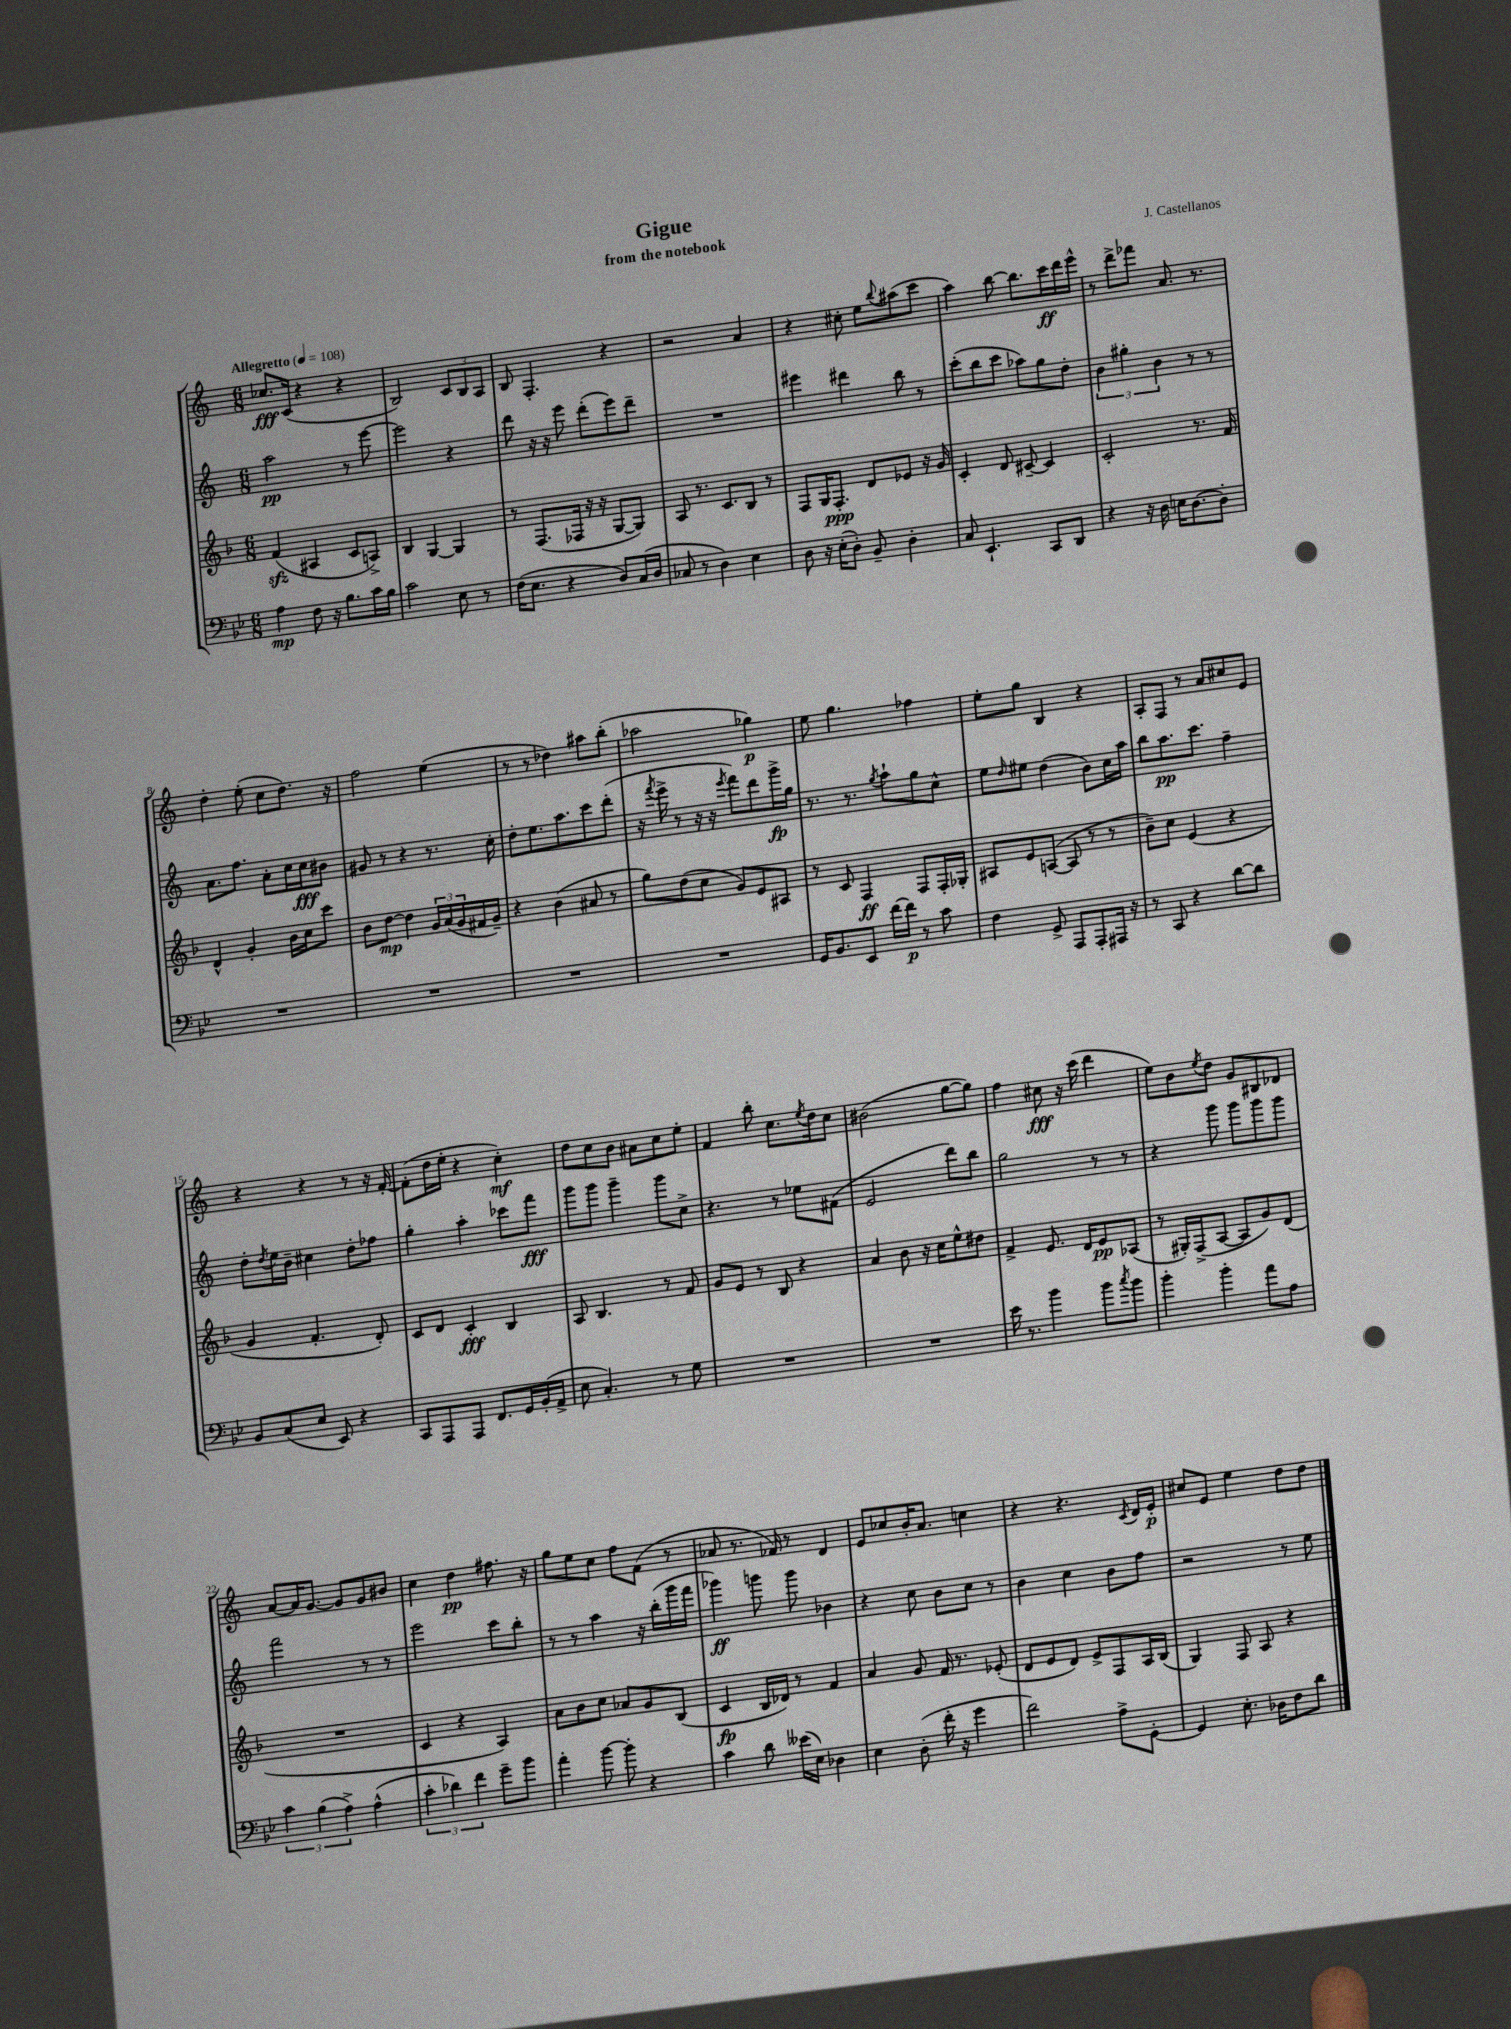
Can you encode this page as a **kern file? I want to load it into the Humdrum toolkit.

**kern	**kern	**kern	**kern
*staff4	*staff3	*staff2	*staff1
*clefF4	*clefG2	*clefG2	*clefG2
*k[b-e-]	*k[b-]	*k[]	*k[]
*M6/8	*M6/8	*M6/8	*M6/8
*MM108	*MM108	*MM108	*MM108
4A	(4f	2aa	8.cc-
.	.	.	(16c
8F	4A#	.	4r
16r	.	.	.
8.B-	.	.	.
.	8c	8r	4r
16c	8A^)	[8eee	.
16B-	.	.	.
=	=	=	=
2c	4B-	2eee]	2B)
.	[4G	.	.
8E-	4G]	4r	12c
.	.	.	12B
8r	.	.	.
.	.	.	12A
=	=	=	=
(16F	8r	8ddd	8B
8.E-	.	.	.
.	(8.F	16r	4.F'
.	.	16r	.
4r	.	8eee	.
.	16F-	.	.
.	16r	(8ddd'	.
.	16r	.	.
8D)	[8G	8eee)	4r
(16C	8G])	8ddd~	.
16D	.	.	.
=	=	=	=
8C-	8A	2.r	2r
8r	8.r	.	.
4D)	.	.	.
.	8.c	.	.
4E-	8B-	.	4a
.	8r	.	.
=	=	=	=
8D	8F	4eee#	4r
16r	16G	.	.
(16E-'	8.F'	.	.
8D')	.	4ddd#	8cc#'
8BB-~	8d	.	8ee
.	.	.	8qqbb
4D'	8e-	8bb	(8aa#
.	16r	8r	8ccc
.	16g	.	.
=	=	=	=
8C	4c'	(8ccc'	4aa)
4.EE-`	.	8bb	.
.	8d	8ccc	[8bb
.	[8c#~	8aa-)	8.bb]
8CC	4c#]	8gg	.
.	.	.	16ccc
8DD	.	8dd'	16ddd
.	.	.	16eee^^
=	=	=	=
4r	2c'	6b	8r
.	.	.	8ddd^
.	.	6gg#'	.
16r	.	.	8fff-
16D	.	.	.
.	.	6b	.
16E	.	.	8.a
[8.D	.	.	.
.	8.r	8r	.
.	.	.	8.r
8D']	.	8r	.
.	16f	.	.
=	=	=	=
2.r	4d^^	8.a	4dd'
.	.	8.ff	.
.	4g'	.	(8ee'
.	.	8a'	8cc
.	16b-	16cc	8.dd)
.	16cc	16cc	.
.	8ccc	8b#	.
.	.	.	16r
=	=	=	=
2.r	8b-	8g#	2ff
.	[8dd	8r	.
.	4dd]	4r	.
.	24g	8.r	(4ee
.	(24a	.	.
.	24g	.	.
.	16f#	.	.
.	16g~)	16cc'	.
=	=	=	=
2.r	4r	8dd'	8r
.	.	8.ee	8r
.	(4b-	.	4dd-)
.	.	8.aa	.
.	8a#	8ccc	8aa#
.	8r	(8ddd'	(8bb'
=	=	=	=
2.r	8gg)	16r	2aa-
.	.	8qfff	.
.	.	16eee^	.
.	(8dd	8r	.
.	8cc	16r	.
.	.	16r	.
.	.	8qeee	.
.	8g)	8fff)	.
.	8e	8ddd	4gg-)
.	8A#	16ggg^	.
.	.	16gg	.
=	=	=	=
16GG	8r	8.r	8ee
8.BB-	.	.	.
.	8c	.	4.gg
.	.	8.r	.
8EE-	4F	.	.
.	.	8qgg	.
[16f	.	8aa`	.
16f]	.	.	.
8r	8F	8gg	4ff-
8c	16F'	8cc^^	.
.	16G-'	.	.
=	=	=	=
4F	8A#	8ee	8ee'
.	.	16qqdd	.
.	8e	8ee#	8gg
8GG^	([8A	(4dd	4B
8AAA	8A]	.	.
8AAA'	8r	8b)	4r
16AAA#	8r	16cc	.
16r	.	16aa	.
=	=	=	=
8r	8b-~)	8bb	8A'
8CC	8cc	8.aa	8F
4r	(4e	.	8r
.	.	8.ccc	.
.	.	.	8a
[8d	4r	4ff~	8cc#
8d]	.	.	8e
=	=	=	=
8BB-	4g	8dd'	4r
.	.	8qdd	.
(8C	.	16ee	.
.	.	16b~	.
8E-	4.f'	4cc#	4r
8EE-)	.	.	.
4r	.	8dd'	8r
.	8d')	8ff-	16r
.	.	.	[16f'
=	=	=	=
8CC	8c	4gg'	(8f']
8AAA	8d	.	16dd
.	.	.	16ee'
8AAA	4c'	4aa'	4r
8.FF	.	.	.
.	4B-	8ccc-	4cc')
16GG	.	.	.
(16BB-'	.	8fff	.
16AA^	.	.	.
=	=	=	=
8E-	8A	8ggg	8dd
4.C')	4.B-	8ggg	8cc
.	.	4ggg~	8b
.	.	.	8a#
8r	8r	8ggg	8cc
8G	8f	8cc^	8ee'
=	=	=	=
2.r	8g	4.r	4f
.	8e	.	.
.	8r	.	8bb'
.	8B-	8r	8.cc
.	4r	8ee-	.
.	.	.	8qee
.	.	.	16dd
.	.	(8f#	8cc
=	=	=	=
2.r	4a	2e	(2b#
.	8b-	.	.
.	16r	.	.
.	16cc	.	.
.	8ee^^	8ddd)	[8gg
.	8dd#	8bb	8gg])
=	=	=	=
16e-	4f^	2gg	4ff
8.r	.	.	.
4b-	8.e	.	8cc#
.	.	.	16r
.	16d	.	(16ccc
8b-	8e	8r	4ddd
8qcc	.	.	.
8b-	(8A-	8r	.
=	=	=	=
4b-'	8r	4r	8ee)
.	16G#')	.	8b
.	(16F^	.	.
.	.	.	8qee
4b-'	[8A	8ggg	8dd
.	8A]	8ggg	8g
8a	8g)	8ggg	8B#
8A	(8d	8ggg	8d-
=	=	=	=
6c	2.r	2fff	[8a
.	.	.	16a]
(6B-	.	.	.
.	.	.	[8.g
6A^)	.	.	.
.	.	.	8g]
(4A^^	.	8r	8g
.	.	8r	8b#
=	=	=	=
6c'	4c	2eee	4cc
6d-)	.	.	.
.	4r	.	4dd
6f	.	.	.
8g~	4A)	8ccc	8.ff#
8b-	.	8bb'	.
.	.	.	16r
=	=	=	=
4a'	8a	8r	8gg
.	8b-	8r	8ee
[8b-	8cc	4aa	8cc
8b-']	8a-	.	8ff
4r	8g	16r	(8f
.	.	(16bb'	.
.	(8B-	16ggg	8r
.	.	16fff	.
=	=	=	=
4c	4c	4ggg-)	8a-
.	.	.	8.r
8d	16B-	8ggg	.
.	16d-)	.	16f-)
(16e--	8r	8ggg	8r
16E-)	.	.	.
4D-	4f	4b-	4d
=	=	=	=
4E-	4a	4r	8e
.	.	.	8cc-
(8D'	8g	8cc	16b'
.	.	.	8.a
16f'	16f	8b	.
16r	8.r	.	.
4g	.	8cc	4cc
.	(8e-'	8r	.
=	=	=	=
2f)	8d	4b	4r
.	8e	.	.
.	8d)	4cc	4.r
.	8e^	.	.
8A^	8F	8b	.
.	.	.	8qc
[8GG'	16A	8ff	16d
.	(16B-	.	16e'
=	=	=	=
4GG]	4G)	2r	8cc#
.	.	.	8e
8.E-'	8F	.	4ee
.	8A	.	.
16D-	.	.	.
8F	4r	8r	8dd
8d	.	8ee	8dd
==	==	==	==
*-	*-	*-	*-
